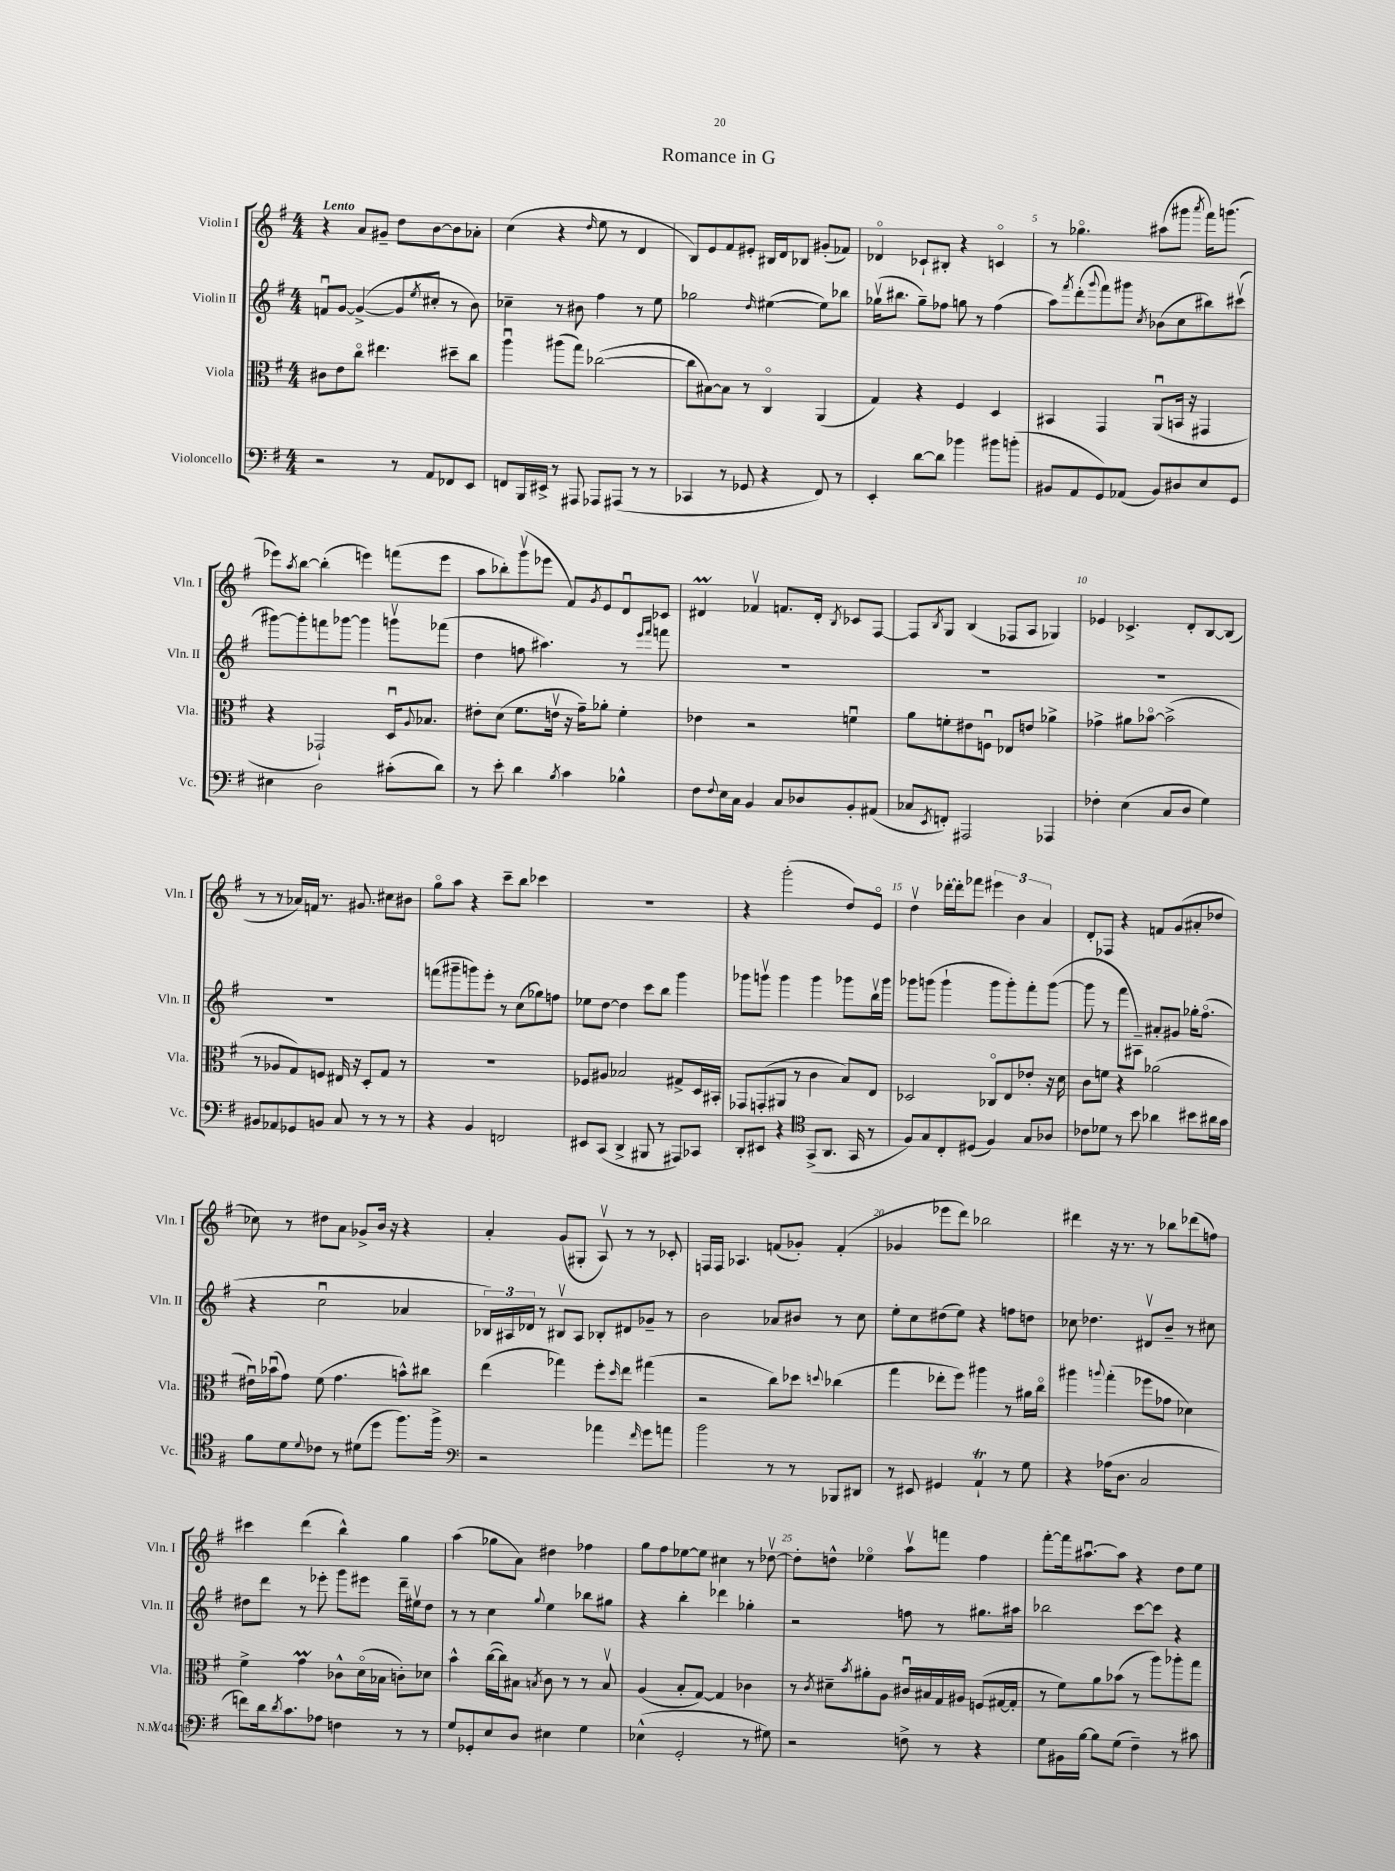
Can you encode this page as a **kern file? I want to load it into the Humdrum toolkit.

**kern	**kern	**kern	**kern
*staff4	*staff3	*staff2	*staff1
*clefF4	*clefC3	*clefG2	*clefG2
*k[f#]	*k[f#]	*k[f#]	*k[f#]
*M4/4	*M4/4	*M4/4	*M4/4
2r	8c#	8fu	4r
.	8e	[8g	.
.	8cco	(4g^_	8a
.	4.ee#	.	8g#~
8r	.	8g]	8dd
.	.	8qee	.
8AA	.	8cc#'	[8b
8FF-	8dd#~	8r	8b]
8EE	8cc	8b)	8a-'
=	=	=	=
8FF	4aau	4cc-~	(4cc
16BBB	.	.	.
16EE#^	.	.	.
8r	(8aa#	8r	4r
8AAA#	8gg)	8b#	.
.	.	.	16qqdd
8AAA-	([2cc-	4ff#	8ee
(8AAA#	.	.	8r
8r	.	8r	4d
8r	.	8ee	.
=	=	=	=
4CC-	8cc-]	2gg-	8B)
.	[8B#)	.	8e
8r	8B#]	.	8f#
8GG-	8r	.	8e#'
.	.	16qqdd	.
4r	4Co	([4ee#	16B#
.	.	.	16d
.	.	.	8B-
8FF#)	(4AA	8ee#])	(8g#'
8r	.	8bb-	8f-)
=	=	=	=
4EE'	4G)	(16gg-v	4d-o
.	.	8.bb#	.
[8d	4r	8gg-~)	8c-`
8d]	.	8ff-	8B#'
4b-	4F#	8gg	4r
.	.	8r	.
8b#	4D	(4ff-	4co
(8b'	.	.	.
=	=	=	=
8BB#	4BB#	8aa)	8r
.	.	8qfff#	.
8AA	.	(8ddd'	4.gg-o
.	.	8qqggg	.
8GG)	4GG	8fff#)	.
(8AA-	.	8ggg#	.
.	.	8qcc	.
8BB#)	(8AAu	(8b-	(8aa#
8D#	16BB	8cc	8ggg#
.	16r	.	.
.	.	.	8qaaa
8E	4GG#	8bb#)	16fff#)
.	.	.	(8.ggg
8GG	.	(8ccc#v	.
=	=	=	=
4E#	4r	[8ggg#)	8eee-)
.	.	.	8qaa
.	.	8ggg#']	[8bb
2D	2GG-`)	8fff	(4bb']
.	.	[8ggg-	.
.	.	4ggg-]	4eee)
(8c#'	16Du	8gggv	(8fff
.	8qqA	.	.
.	8.B-	.	.
8d)	.	(8fff-	8eee
=	=	=	=
8r	8e#'	4dd	8aa
8e'	(8d	.	8bb-')
4d	8.f#	8ff	(8gggv
.	.	4.aa#)	8eee-
.	16ev	.	.
8qB	.	.	.
4c	16r	.	8f#)
.	16g~)	.	.
.	.	.	8qg
.	8a-'	.	8e
4B-^^	4f#'	8r	8du
.	.	16qqeee	.
.	.	16qqfff#	.
.	.	8fff	8c-
=	=	=	=
8F#	4e-	1r	4d#
8qqF#	.	.	.
16E	.	.	.
16C	.	.	.
4BB	2r	.	4f-v
8C	.	.	8.f
8D-	.	.	.
.	.	.	16d#'
.	.	.	8qB
8BB'	4fu	.	8c-
(8AA#	.	.	[8F#
=	=	=	=
8C-	8a	1r	8F#]
8qEE	.	.	8qB
8FF')	8f'	.	8G
2AAA#	8e#	.	(4B
.	8Fu	.	.
.	8E-	.	8F-
.	8e	.	8A
4AAA-	4a-^	.	4G-)
=	=	=	=
4F-'	4g-^	1r	4e-
(4E	8a#	.	4.c-^
.	[8b-o	.	.
8C	(2b-^]	.	.
8D	.	.	8d'
4G)	.	.	[8B
.	.	.	(8B]
=	=	=	=
8BB#	8r	1r	8r
8AA-	8A-	.	8r
8GG-	8G)	.	16a-)
.	.	.	16f
8BB	8F	.	8.r
8C	16E#	.	.
.	16r	.	8.g#
8r	8D'	.	.
8r	8G	.	8cc#
8r	8r	.	8b#
=	=	=	=
4r	1r	(8fff	8ggo
.	.	8ggg#~	8aa
4BB	.	8ggg)	4r
.	.	8eee'	.
2FF	.	8r	8ccc~
.	.	(8cc	8bb
.	.	8gg-)	4ccc-
.	.	8ff	.
=	=	=	=
8EE#	8F-	8ee-	1r
(8CC	8A#	[8dd	.
4DD^	2B-	4dd]	.
8BBB#	.	8ccc	.
8r	.	8bb	.
8AAA#)	8G#^	4ggg	.
8CC-	16D	.	.
.	16BB#'	.	.
=	=	=	=
8DD'	8GG-	8ggg-	4r
8EE#	(8GG'	8gggv	.
4r	8AA#	4ggg	(2ggg'
.	8r	.	.
*clefC4	*	*	*
(8GG^	4c	4ggg	.
8.AA	.	.	.
.	8B)	8ggg-	8dd)
16GG	.	.	.
8r	8E	16bbv	8eo
.	.	16ggg-	.
=	=	=	=
8F#)	2D-	8ggg-	4ddv
8G	.	(8ggg	.
8C'	.	4ggg`	[16ddd-'
.	.	.	16ddd-']
(8D#	.	.	8fff-
4F#)	8C-o	8ggg	6eee#
.	8E	8ggg')	.
.	.	.	6b
8G	8e-'	8fff#'	.
.	.	.	6a
8A-	16r	([8ggg	.
.	16d	.	.
=	=	=	=
8c-	8c	8ggg]	8d'
8d-	8f	8r	8F-
8r	4r	8fff#	4r
8b	.	8A#~)	.
4a-	(2a-	8a#'	8f
.	.	8g#	(8g
8b#	.	16gg-'	8a#'
.	.	(8.ff#o	.
16a#	.	.	8dd-
16g	.	.	.
=	=	=	=
8f#	16e#u)	4r	8cc-)
.	(16b-u	.	.
8d	8g)	.	8r
8qqd	.	.	.
8c-	(8f#	2ccu	8dd#
8r	4.g	.	8a
(8d#	.	.	8g-^
8dd	.	.	16b
.	.	.	16r
8.ff#)	8b^^)	4a-	4r
.	8cc#	.	.
16ff#^	.	.	.
=	=	=	=
*clefF4	*	*	*
2r	(4ee	24B-)	4a'
.	.	24A#	.
.	.	24d-	.
.	.	8r	.
.	4gg-)	8B#v	(8g
.	.	8A#	8G#'
4a-	8ff#'	8B-'	8Av)
.	16qqdd	.	.
.	8ee	8d#	8r
16qqf#	.	.	.
8g	(4gg#	8g-~	8r
8a	.	8r	8c-'
=	=	=	=
2b	2r	2b	16F
.	.	.	16F
.	.	.	4.A-
8r	8cc)	8a-	(8f
8r	8dd-	8b#	8g-')
.	8qqdd	.	.
8BBB-	(4cc-	8r	(4f'
8DD#	.	8cc	.
=	=	=	=
8r	4gg	8ee'	4g-
8EE#	.	8cc	.
4GG#	8ee-'	(8dd#	8eee-
.	8ff#)	8ee)	8ddd)
4AA`	4aa#	4r	2bb-
8r	8r	8ff	.
8G	16a#	8dd	.
.	16cco	.	.
=	=	=	=
4r	4aa#	8cc-	4ddd#
.	.	4.dd-	.
.	8qqaa	.	.
(16A-	(4gg'	.	16r
8.D	.	.	8.r
2C	8ff-	8d#v	8r
.	8g-	8b~	8bb-
.	4d-)	8r	(8ddd-
.	.	8cc#	8ff)
=	=	=	=
8f)	4f#^	8dd#	4ccc#
16d	.	8ddd	.
8qd	.	.	.
8.c	.	.	.
.	4g	8r	(4ddd
8A-	.	8eee-'	.
4F	8c-^^	8ggg	4bb^^)
.	(16do	8eee#	.
.	16B-	.	.
8r	8c')	16ddd~	4gg
.	.	16ee#v	.
8r	8d-	8dd#	.
=	=	=	=
8G	4b^^	8r	(4aa
8GG-'	.	8r	.
8E	([16cc	4cc	8gg-
.	16cc])	.	.
8D	8B#	.	8a)
.	8qB	8qqgg	.
4E#	8c	4ee	4dd#
.	8r	.	.
4G	8r	8bb-	4ff-
.	8Bv	8gg#	.
=	=	=	=
(4E-^^	(4A	4r	8gg
.	.	.	8ff#
2GG'	8B'	4bb'	[8ee-
.	[8G)	.	8ee-]
.	4G]	4ddd-	4cc#
8r	4c-	4gg-'	8r
8G#)	.	.	[8dd-v
=	=	=	=
2r	8r	2r	8dd-']
.	8qc	.	.
.	8d#~	.	8dd^^
.	8qb	.	.
.	8a#'	.	4ee-o
.	8A	.	.
8F^	16c#u	8ff	8aav
.	16B#	.	.
8r	16G	8r	8fff
.	16A#	.	.
4r	(8F	8.gg#	4ff#
.	[16G#	.	.
.	16G#']	16aa#	.
=	=	=	=
8G	8r	2bb-	[8fff#'
16BB#	8f#)	.	16fff#]
[16B	.	.	[8.aa#u
8B]	8a	.	.
(8G	(8b-	.	8aa#]
4F#~)	8r	[8ccc	4r
.	8aa)	8ccc]	.
8r	8aa-'	4r	8dd
8c#	8gg	.	8ee
==	==	==	==
*-	*-	*-	*-
